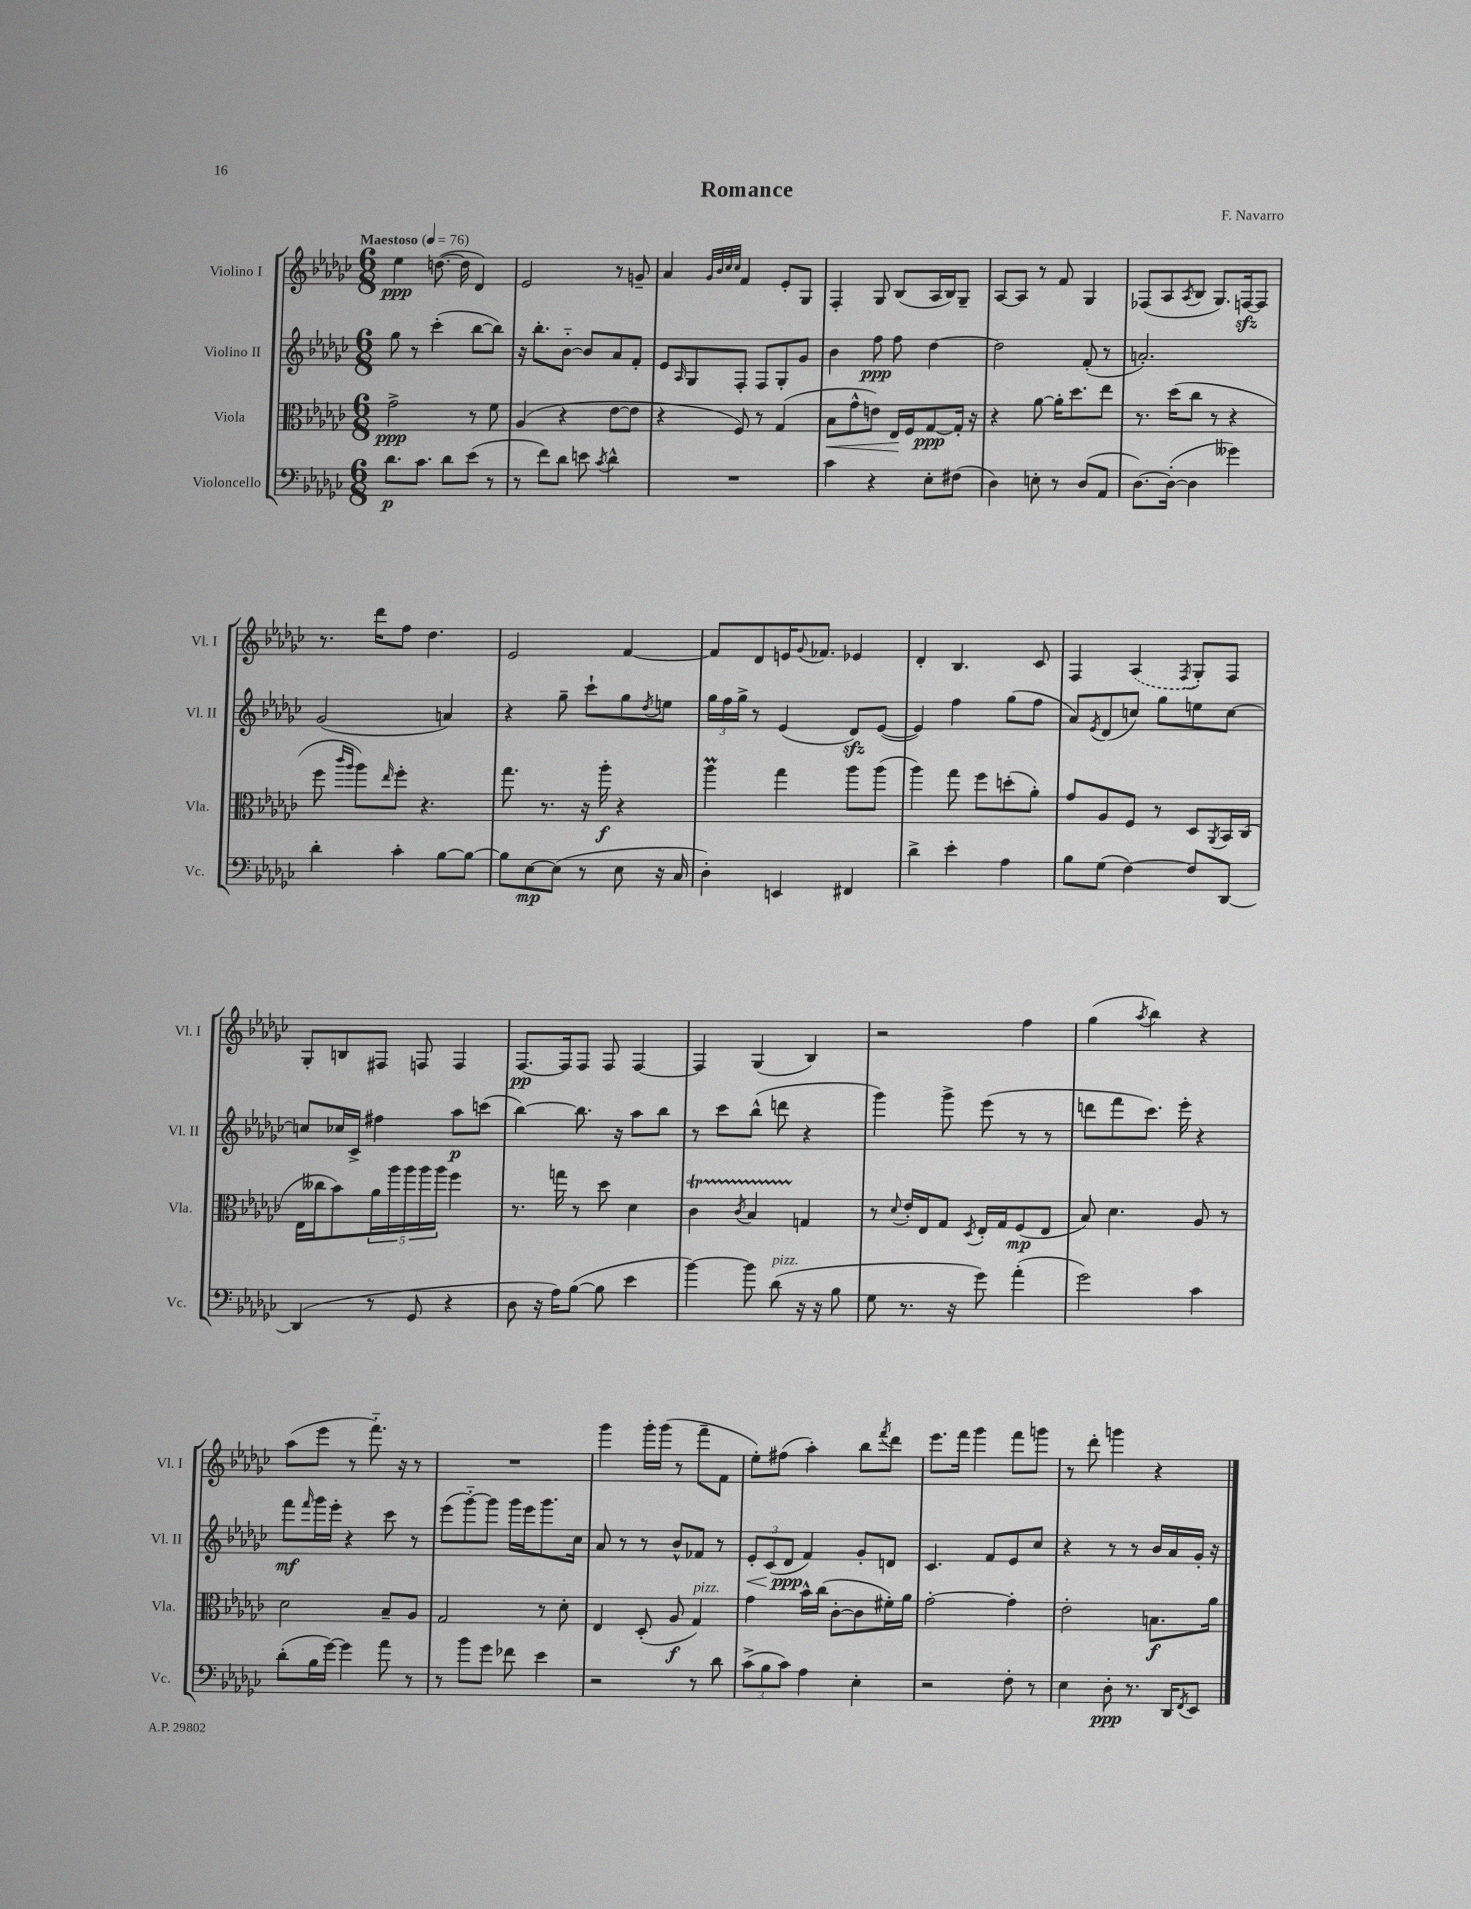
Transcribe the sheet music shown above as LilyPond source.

\header { title = "Romance" composer = "F. Navarro" }
<<
\new StaffGroup <<
\new Staff = "s0" \with { instrumentName = "Violino I" shortInstrumentName = "Vl. I" } {
    \clef treble \key ges \major \numericTimeSignature \time 6/8 \tempo "Maestoso" 4 = 76
    ees''4\ppp d''8.~( d''16 des'4) |
    ees'2 r8 g'8-- |
    aes'4 \grace { ges'32 bes'32 ces''32 ces''32 } f'4 ees'8-. ges8 |
    f4-. ges8 bes8( aes16 bes16) ges8-- |
    aes8~ aes8 r8 f'8 ges4 |
    fes8( aes8 \acciaccatura { aes8 } bes8 ges8.) f16~\sfz f8 |
    r8. des'''16 f''8 des''4. |
    ees'2 f'4~ |
    f'8 des'8 e'16 \appoggiatura { ges'8 } fes'8. ees'4 |
    des'4-. bes4. ces'8 |
    f4 \once \slurDashed aes4( \acciaccatura { f8 } ges8-.) f8 |
    ges8-. b8 fis8 f8 f4 |
    f8.~\pp f16 f8 f8 f4~ |
    f4 ges4( bes4) |
    r2 f''4 |
    ges''4( \acciaccatura { aes''8 } bes''4) r4 |
    aes''8( ees'''8 r8 f'''8.-_) r16 r8 |
    R2. |
    ges'''4 ges'''16-. ges'''16( r8 f'''8-- f'8 |
    ees''8-.) fis''8( aes''4-.) bes''8 \acciaccatura { f'''8 } des'''8 |
    ees'''8. f'''16 ges'''4 f'''8 g'''8 |
    r8 des'''8-. g'''4 r4 \bar "|." |
}
\new Staff = "s1" \with { instrumentName = "Violino II" shortInstrumentName = "Vl. II" } {
    \clef treble \key ges \major \numericTimeSignature \time 6/8
    ges''8 r8 ces'''4-.( bes''8~ bes''8) |
    r16 bes''8.-. bes'8~-_ bes'8 aes'8 f'8-. |
    ees'8 \grace { aes16 } ges8 f8-. f8 ges8-. ges'8 |
    bes'4 f''8\ppp f''8 des''4~ |
    des''2 f'8-.( r8 |
    a'2.-.) |
    ges'2( a'4) |
    r4 ges''8-- ces'''8-! ges''8 \acciaccatura { des''8 } e''8 |
    \tuplet 3/2 { ges''16 f''16 ges''16-> } r8 ees'4( des'8\sfz) ees'8~( |
    ees'4) f''4 ges''8( f''8 |
    aes'8) \acciaccatura { ees'8 } des'8( c''8) ges''8 e''8 c''8~ |
    c''8 ces''16 ces'16-> fis''4 aes''8\p c'''8( |
    bes''4~) bes''8. r16 aes''8 bes''8 |
    r8 ces'''8 bes''8-^( d'''8 r4 |
    ges'''4) ges'''8-> ees'''8( r8 r8 |
    d'''8 f'''8 ces'''8.) ees'''16-. r4 |
    f'''8\mf \grace { f'''16 } ges'''16 ees'''16-. r4 ces'''8 r8 |
    ees'''8( ges'''8~-_) ges'''8 ges'''16 ees'''16 ges'''8. ces''16 |
    aes'8 r8 r8 bes'8-^ fes'8 r8 |
    \tuplet 3/2 { ees'8-.\< ces'8( des'8\ppp\! } f'4) ges'8-. d'8 |
    ces'4. f'8 ees'8 ces''8 |
    r4 r8 r8 bes'16 aes'16 ges'16-. r16 \bar "|." |
}
\new Staff = "s2" \with { instrumentName = "Viola" shortInstrumentName = "Vla." } {
    \clef alto \key ges \major \numericTimeSignature \time 6/8
    ges'2->\ppp r8 f'8 |
    aes4( r4 ees'8~ ees'8 |
    r4 f8) r8 ges4( |
    bes8\< ges'8-^ e'8) ees16\! f16 ges8~\ppp ges16-. r16 |
    r4 aes'8~ aes'16-. des''8. ees''8 |
    r8. des''16( ces''8 r8 r4 |
    f''8 \grace { ces'''16 aes''16 } aes''8) \grace { ees''16 } f''8-. r4. |
    ges''8. r8. r16 aes''16-.\f r4 |
    aes''4\prall ges''4 aes''8 aes''8( |
    aes''4) ges''8 f''8 d''8-.( aes'8-.) |
    ges'8 aes8 f8 r8 des8 \acciaccatura { aes,8 } bes,16 ces16( |
    ees16 ceses''16 bes'8) \tuplet 5/4 { aes'16 aes''16 aes''16 aes''16 aes''16 } f''4 |
    r8. g''16 r8 des''8 des'4 |
    ces'4\startTrillSpan \acciaccatura { ces'8 } bes4 g4\stopTrillSpan |
    r8 \appoggiatura { des'8 } ees'16-. ees16 ges8 \acciaccatura { des8 } ees16-. ges16 f8\mp( ees8 |
    bes8) des'4. aes8 r8 |
    des'2 bes8-- aes8 |
    ges2 r8 des'8-. |
    ees4 des8-.( aes8\f ges4^\markup { \italic "pizz." }) |
    ges'4 bes'16-^ ces''16( ces'8~-. ces'8 fis'16-.) aes'16 |
    ges'2~-. ges'4-. |
    ees'2-. b8.\f aes'16 \bar "|." |
}
\new Staff = "s3" \with { instrumentName = "Violoncello" shortInstrumentName = "Vc." } {
    \clef bass \key ges \major \numericTimeSignature \time 6/8
    des'8.\p ces'8. des'8 ees'8( r8 |
    r8 f'8) des'8 e'8 \acciaccatura { ces'8 } des'4-^ |
    R2. |
    ces'4 r4 ees8-. fis8( |
    des4) e8-. r8 des8( aes,8 |
    des8.~) des16~-.( des4 geses'4) |
    des'4-. ces'4-. bes8~ bes8~ |
    bes8 ees8~\mp ees8( r8 ees8 r16 ces16 |
    des4-.) e,4 fis,4 |
    des'4-> ees'4-. aes4 |
    bes8 ges8( f4~) f8 des,8~ |
    des,4( r8 ges,8 r4 |
    des8 r16 aes16) bes8~( bes8 ees'4 |
    bes'4~) bes'8 des'8^\markup { \italic "pizz." }( r16 r16 bes8 |
    ges8 r8. r16 ges'8) aes'4-.( |
    ges'2) ces'4 |
    des'8-.( bes16 ges'16~) ges'4 aes'8 r8 |
    r8 bes'8 ges'8 fes'8 ees'4 |
    r2 r8 des'8 |
    \tuplet 3/2 { ces'8->( bes8 ces'8) } aes4 ees4-. |
    r2 f8-. r8 |
    ees4 des8-.\ppp r8. des,16 \acciaccatura { f,8 } ees,8 \bar "|." |
}
>>
>>
\layout { \context { \Score \remove "Bar_number_engraver" } }
